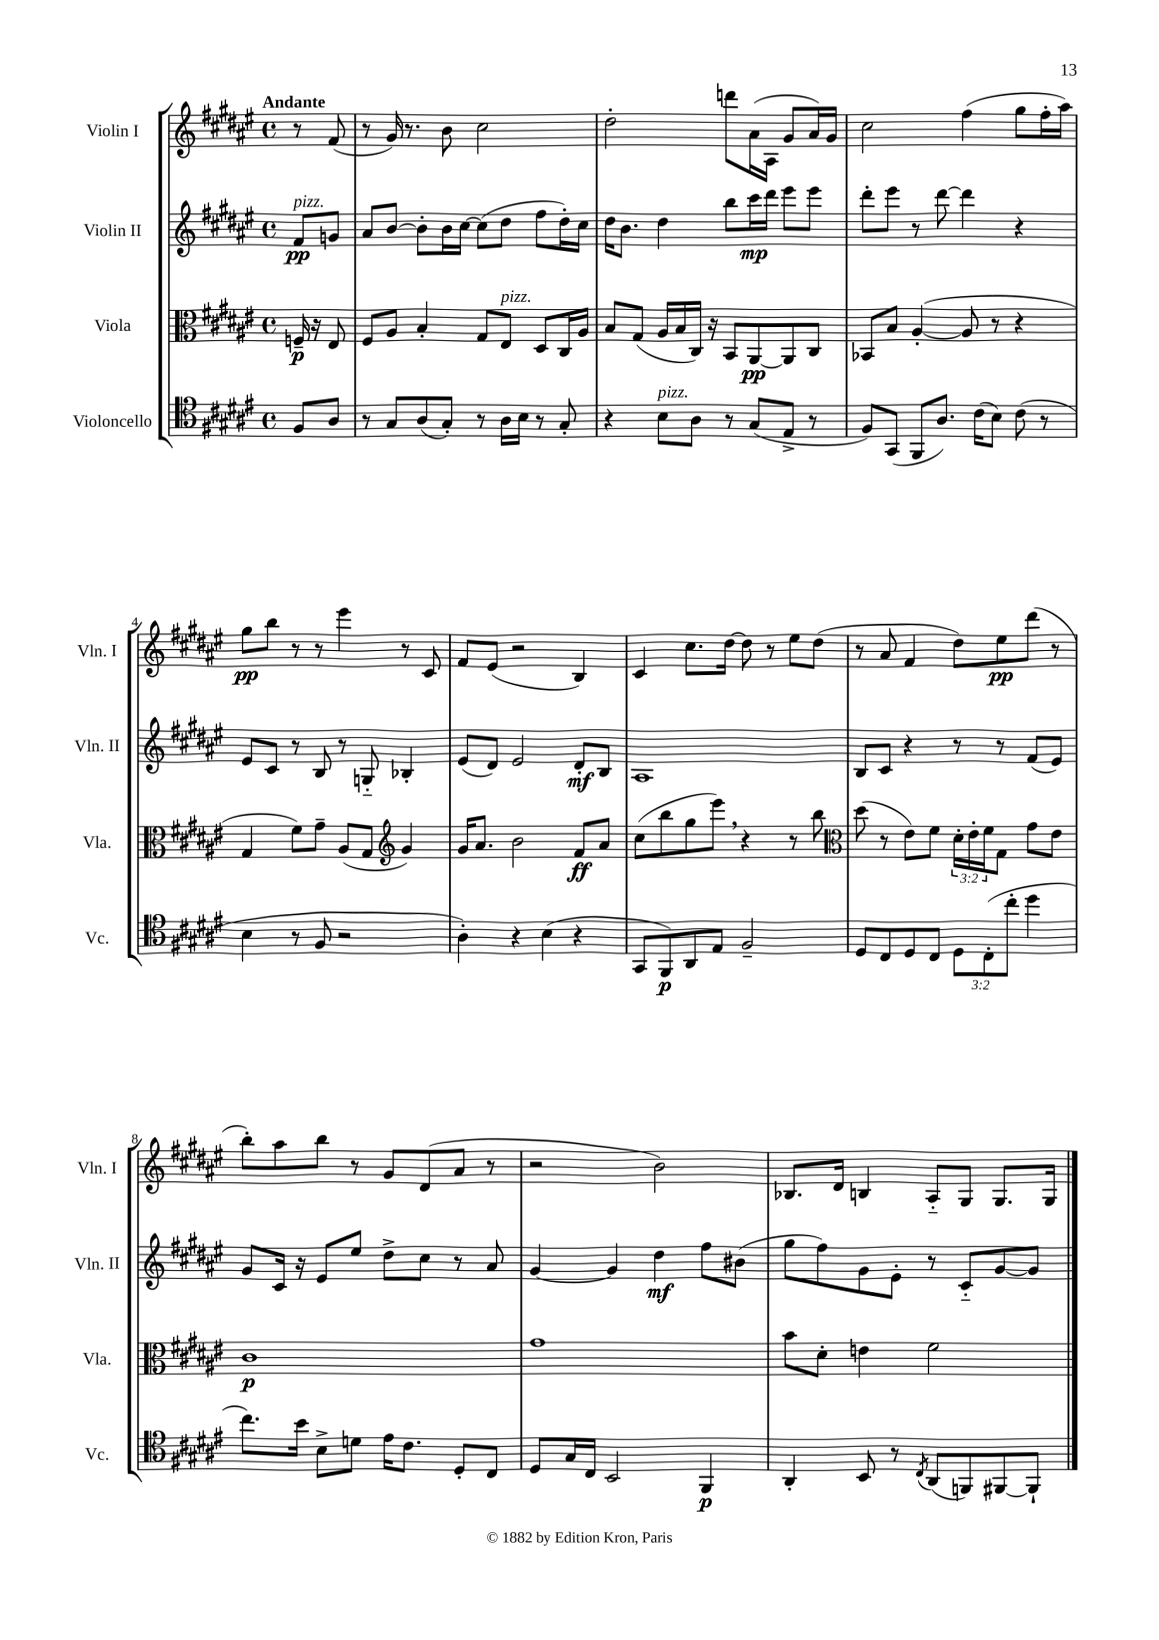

**kern	**kern	**kern	**kern
*staff4	*staff3	*staff2	*staff1
*clefC4	*clefC3	*clefG2	*clefG2
*k[f#c#g#d#a#e#]	*k[f#c#g#d#a#e#]	*k[f#c#g#d#a#e#]	*k[f#c#g#d#a#e#]
*M4/4	*M4/4	*M4/4	*M4/4
*met(c)	*met(c)	*met(c)	*met(c)
8F#	16F~	8f#	8r
.	16r	.	.
8A#	8E#	8g	(8f#
=	=	=	=
8r	8F#	8a#	8r
8G#	8A#	[8b	16g#)
.	.	.	8.r
(8A#	4B'	8b']	.
8G#')	.	16b	8b
.	.	[16cc#	.
8r	8G#	(8cc#]	2cc#
16A#	8E#	8dd#	.
16B	.	.	.
8r	8D#	8ff#	.
8G#'	16C#	16dd#')	.
.	16A#	16cc#	.
=	=	=	=
4r	8B	16dd#	2dd#'
.	.	8.b	.
.	(8G#	.	.
8B	16A#	4dd#	.
.	16B	.	.
8A#	16C#)	.	.
.	16r	.	.
8r	8BB	8bb	8ddd
(8G#	[8AA#	16ccc#	(16a#
.	.	16ddd#	16A#
8E#^	8AA#]	8eee#	8g#
8r	8C#	8eee#	16a#)
.	.	.	16g#
=	=	=	=
8F#)	8BB-	8ddd#'	2cc#
(8GG#	8B	8eee#	.
8FF#	([4A#'	8r	.
8.A#)	.	[8ddd#	.
.	8A#]	4ddd#]	(4ff#
(16c#	.	.	.
8B)	8r	.	.
(8c#	4r	4r	8gg#
8r	.	.	16ff#'
.	.	.	16aa#)
=	=	=	=
4B	4G#	8e#	8gg#
.	.	8c#	8bb
8r	8f#)	8r	8r
8F#	8g#~	8B	8r
2r	(8A#	8r	4eee#
.	8G#	8G'~	.
*	*clefG2	*	*
.	4g#)	4B-'	8r
.	.	.	8c#
=	=	=	=
4A#')	16g#	(8e#	8f#
.	8.a#	.	.
.	.	8d#)	(8e#
4r	2b	2e#	2r
(4B	.	.	.
4r	8f#	8d#'	4B)
.	8a#	8B	.
=	=	=	=
8GG#	(8cc#	1A#	4c#
8FF#)	8bb	.	.
8AA#	8gg#	.	8.cc#
8E#	8eee#)	.	.
.	.	.	[16dd#
2F#~	4r	.	8dd#]
.	.	.	8r
.	8r	.	8ee#
.	8bb	.	(8dd#
=	=	=	=
*	*clefC3	*	*
8D#	(8dd#	8B	8r
8C#	8r	8c#	8a#
8D#	8e#)	4r	4f#
8C#	8f#	.	.
12D#	24d#'	8r	8dd#)
.	24e#'	.	.
(12C#'	24f#	.	.
.	8G#	8r	8ee#
12cc#'	.	.	.
4dd#	8g#	(8f#	(8ddd#
.	8e#	8e#)	8r
=	=	=	=
8.cc#)	1c#	8g#	8bb')
.	.	16c#	8aa#
16b	.	16r	.
8B^	.	8e#	8bb
8d	.	8ee#	8r
16e#	.	8dd#^	8g#
8.c#	.	.	.
.	.	8cc#	(8d#
8D#'	.	8r	8a#
8C#	.	8a#	8r
=	=	=	=
8D#	1g#	[4g#	2r
16G#	.	.	.
16C#	.	.	.
2BB	.	4g#]	.
.	.	4dd#	2b)
4FF#	.	8ff#	.
.	.	(8b#	.
=	=	=	=
4AA#'	8b	8gg#	8.B-
.	8d#'	8ff#)	.
.	.	.	16d#
8BB	4e	8g#	4B
8r	.	8e#'	.
8qC#	.	.	.
(8AA#	2f#	8r	8A#'~
8FF)	.	8c#'~	8G#
[8FF#	.	[8g#	8.G#
8FF#`]	.	8g#]	.
.	.	.	16G#
==	==	==	==
*-	*-	*-	*-
